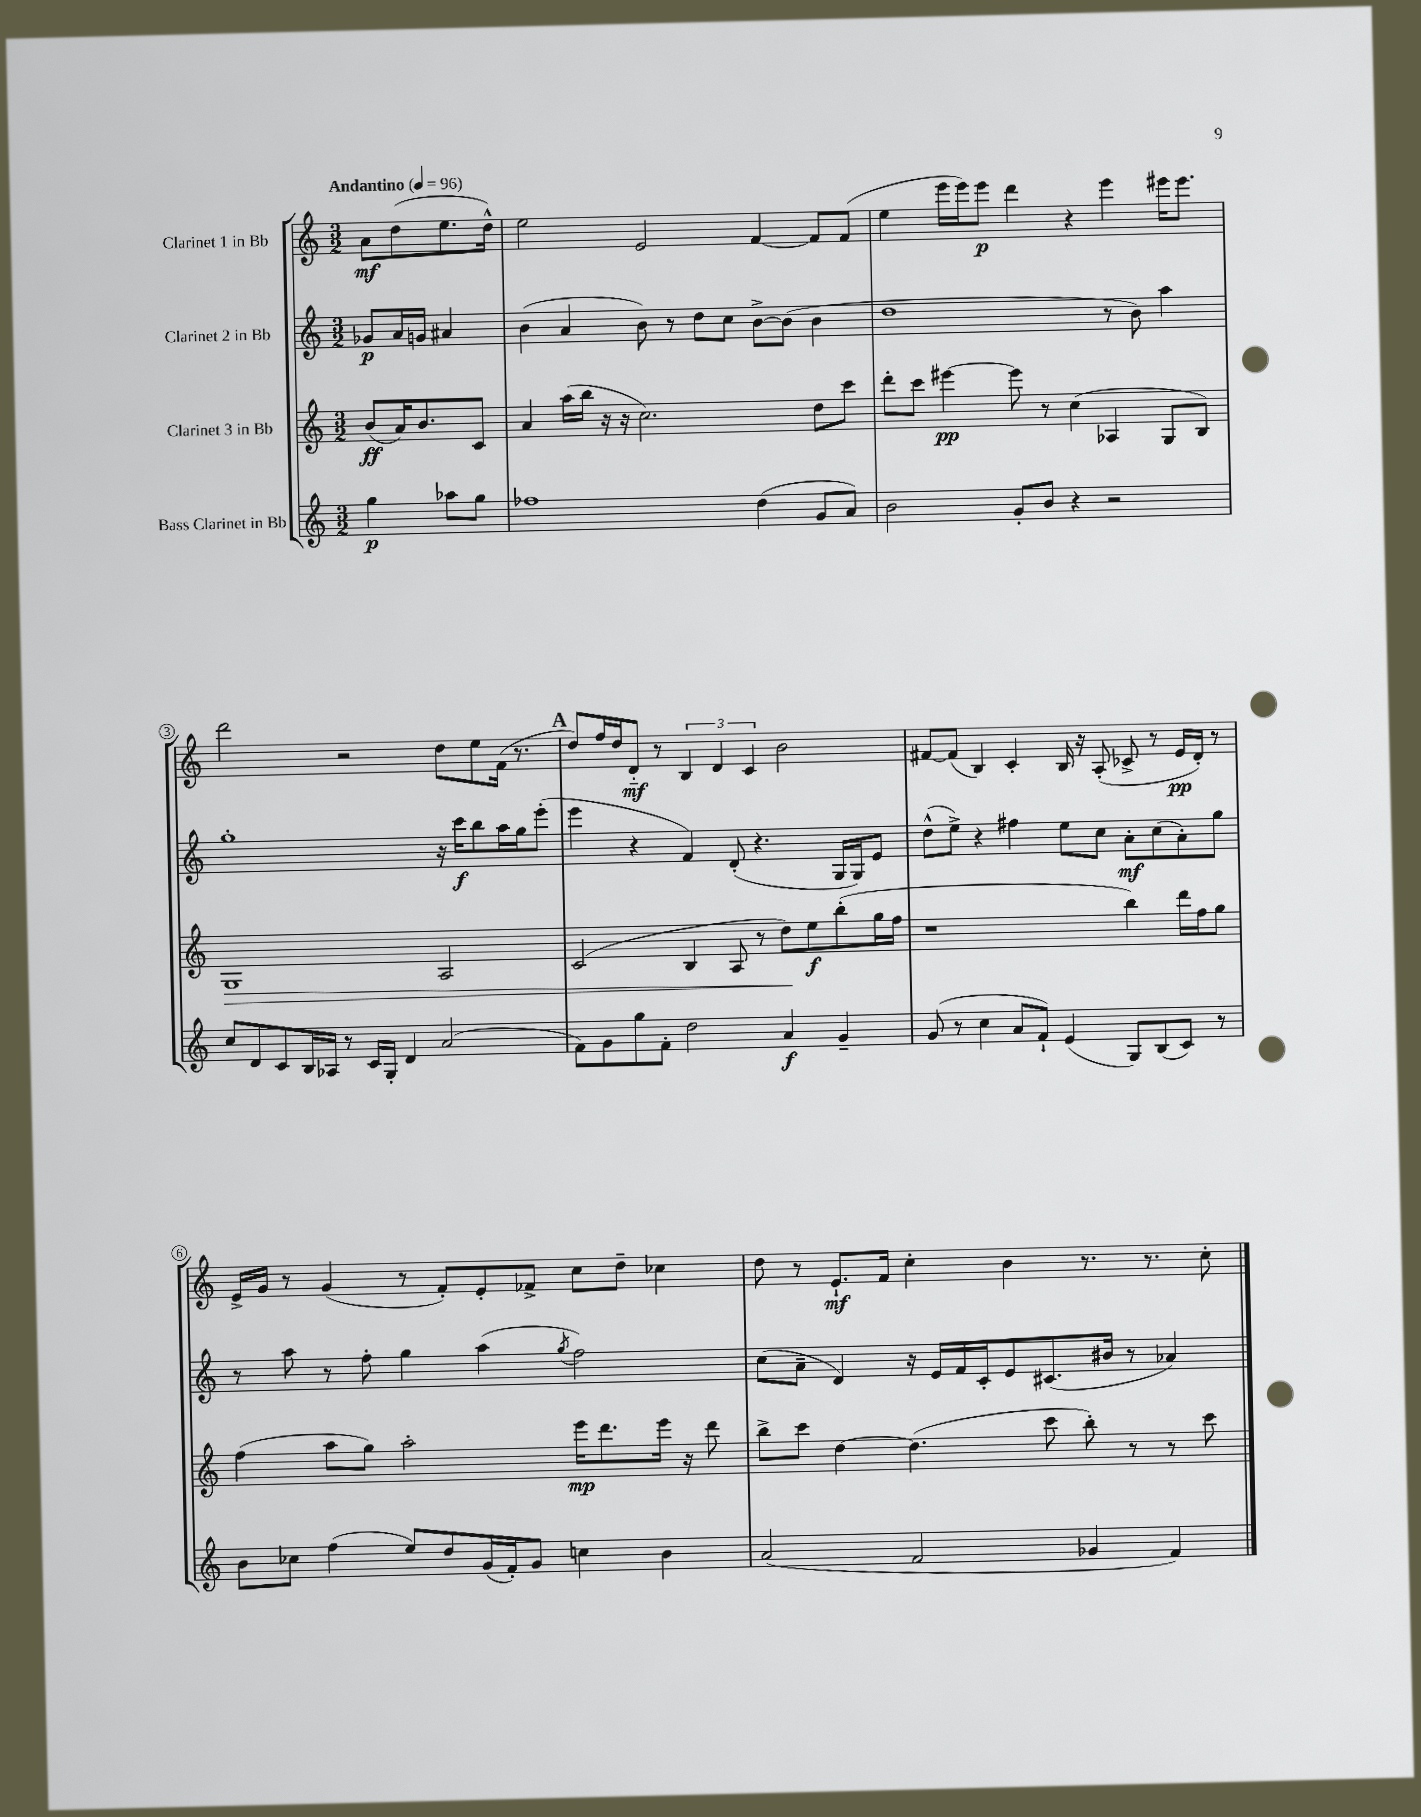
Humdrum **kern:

**kern	**dynam	**kern	**dynam	**kern	**dynam	**kern	**dynam
*part4	*part4	*part3	*part3	*part2	*part2	*part1	*part1
*staff4	*staff4	*staff3	*staff3	*staff2	*staff2	*staff1	*staff1
*I"Bass Clarinet in Bb	*	*I"Clarinet 3 in Bb	*	*I"Clarinet 2 in Bb	*	*I"Clarinet 1 in Bb	*
*clefG2	*	*clefG2	*	*clefG2	*	*clefG2	*
*k[]	*	*k[]	*	*k[]	*	*k[]	*
*M3/2	*	*M3/2	*	*M3/2	*	*M3/2	*
*MM96	*	*MM96	*	*MM96	*	*MM96	*
=	=	=	=	=	=	=	=
!	!	!	!	!	!	!LO:TX:a:B:t=Andantino	!
4gg\	p	(8b/L	ff	8g-X/L	p	8a\L	mf
.	.	16a/K)	.	16a/L	.	(8dd\	.
.	.	8.b/	.	16gn/JJ	.	.	.
8aa-X\L	.	.	.	4a#X/	.	8.ee\	.
8gg\J	.	8c/J	.	.	.	.	.
.	.	.	.	.	.	16dd^^\Jk)	.
=1	=1	=1	=1	=1	=1	=1	=1
1ff-X	.	4a/	.	(4b\	.	2ee\	.
.	.	(16aa\LL	.	4a/	.	.	.
.	.	16bb\JJ	.	.	.	.	.
.	.	16r	.	.	.	.	.
.	.	16r	.	.	.	.	.
.	.	2.cc\)	.	8b\)	.	2e/	.
.	.	.	.	8r	.	.	.
.	.	.	.	8dd\L	.	.	.
.	.	.	.	8cc\J	.	.	.
(4dd\	.	.	.	[8b^\L	.	[4f/	.
.	.	.	.	(8b\J]	.	.	.
8g/L	.	8dd\L	.	4b\	.	8f/L]	.
8a/J)	.	8ccc\J	.	.	.	(8f/J	.
=2	=2	=2	=2	=2	=2	=2	=2
2b\	.	8ddd'\L	.	1dd	.	4ee\	.
.	.	8ccc\J	.	.	.	.	.
.	.	[4eee#X\	pp	.	.	16eee\LL	.
.	.	.	.	.	.	16eee\J)	.
.	.	.	.	.	.	8eee\J	p
8g'/L	.	8eee#\]	.	.	.	4ddd\	.
8b/J	.	8r	.	.	.	.	.
4r	.	(4cc\	.	.	.	4r	.
2r	.	4A-X/	.	8r	.	4eee\	.
.	.	.	.	8b\)	.	.	.
.	.	8G/L	.	4aa\	.	16eee#X\KL	.
.	.	.	.	.	.	8.eee#\J	.
.	.	8B/J)	.	.	.	.	.
!!LO:LB:g=z
=3	=3	=3	=3	=3	=3	=3	=3
!	!	!	!LO:HP:b	!	!	!	!
8cc/L	.	1G	>	1gg'	.	2ddd\	.
8d/	.	.	.	.	.	.	.
8c/	.	.	.	.	.	.	.
16B/L	.	.	.	.	.	.	.
16A-X/JJ	.	.	.	.	.	.	.
8r	.	.	.	.	.	2r	.
16c/LL	.	.	.	.	.	.	.
16G'/JJ	.	.	.	.	.	.	.
4d/	.	.	.	.	.	.	.
(2a/	.	2A/	.	16r	.	8dd\L	.
.	.	.	.	16ccc\KL	f	.	.
.	.	.	.	8bb\	.	8ee\	.
.	.	.	.	16aa\L	.	(16f\Jk	.
.	.	.	.	16gg\J	.	8.r	.
.	.	.	.	(8eee'\J	.	.	.
!!LO:REH:place=s1:t=A
=4	=4	=4	=4	=4	=4	=4	=4
8f\L)	.	(2c/	.	4eee\	.	8dd/L)	.
8g\	.	.	.	.	.	16ff/L	.
.	.	.	.	.	.	16dd/J	.
8gg\	.	.	.	4r	.	8d/J	mf
8f'\J	.	.	.	.	.	8r	.
2dd\	.	4B/	.	4f/)	.	6B/	.
.	.	.	.	.	.	6d/	.
.	.	8A/	.	(8d'/	.	.	.
.	.	.	.	.	.	6c/	.
.	.	8r	.	4.r	.	.	.
4a/	f	8dd\L)	.	.	.	2b\	.
.	.	8ee\	] f	.	.	.	.
4g~/	.	(8bb'\	.	16G/LL	.	.	.
.	.	.	.	16G/J)	.	.	.
.	.	16gg\L	.	8e/J	.	.	.
.	.	16ff\JJ	.	.	.	.	.
=5	=5	=5	=5	=5	=5	=5	=5
(8g/	.	1r	.	(8dd^^\L	.	[8f#X/L	.
8r	.	.	.	8ee^\J)	.	(8f#/J]	.
4cc\	.	.	.	4r	.	4B/)	.
8a/L	.	.	.	4ff#X\	.	4c'/	.
8f`/J)	.	.	.	.	.	.	.
(4e/	.	.	.	8ee\L	.	16B/	.
.	.	.	.	.	.	16r	.
.	.	.	.	8cc\J	.	(8A'/	.
8G/L)	.	4bb\)	.	8a'\L	mf	8c-X^/	.
(8B/	.	.	.	(8cc\	.	8r	.
8c/J)	.	16ddd\LL	.	8a'\)	.	16e/LL	pp
.	.	16ff\J	.	.	.	16d'/JJ)	.
8r	.	8gg\J	.	8gg\J	.	8r	.
!!LO:LB:g=z
=6	=6	=6	=6	=6	=6	=6	=6
8b\L	.	(4ff\	.	8r	.	16e^/LL	.
.	.	.	.	.	.	16g/JJ	.
8cc-X\J	.	.	.	8aa\	.	8r	.
(4ff\	.	8aa\L	.	8r	.	(4g/	.
.	.	8gg\J)	.	8ff'\	.	.	.
8ee/L)	.	2aa'\	.	4gg\	.	8r	.
8dd/	.	.	.	.	.	8f'/L)	.
(16g/L	.	.	.	(4aa\	.	8e'/	.
16f'/J)	.	.	.	.	.	.	.
8g/J	.	.	.	.	.	8f-X^/J	.
.	.	.	.	8qgg/	.	.	.
4ccn\	.	16eee\KL	mp	2ff\)	.	8cc\L	.
.	.	8.ddd\	.	.	.	.	.
.	.	.	.	.	.	8dd~\J	.
4b\	.	16eee\Jk	.	.	.	4cc-X\	.
.	.	16r	.	.	.	.	.
.	.	8ddd\	.	.	.	.	.
=7	=7	=7	=7	=7	=7	=7	=7
(2a/	.	8bb^\L	.	(8cc\L	.	8dd\	.
.	.	8ccc\J	.	8a~\J	.	8r	.
.	.	[4dd\	.	4d/)	.	8.e`/L	mf
.	.	.	.	.	.	16f/Jk	.
2f/	.	(4.dd\]	.	16r	.	4cc'\	.
.	.	.	.	16e/LL	.	.	.
.	.	.	.	16f/	.	.	.
.	.	.	.	16c'/J	.	.	.
.	.	.	.	8e/	.	4b\	.
.	.	8ccc\	.	(8.c#X/	.	.	.
4g-X/	.	8bb'\)	.	.	.	8.r	.
.	.	.	.	16b#X/Jk	.	.	.
.	.	8r	.	8r	.	.	.
.	.	.	.	.	.	8.r	.
4f/)	.	8r	.	4a-X/)	.	.	.
.	.	8ccc\	.	.	.	8cc'\	.
==	==	==	==	==	==	==	==
*-	*-	*-	*-	*-	*-	*-	*-
